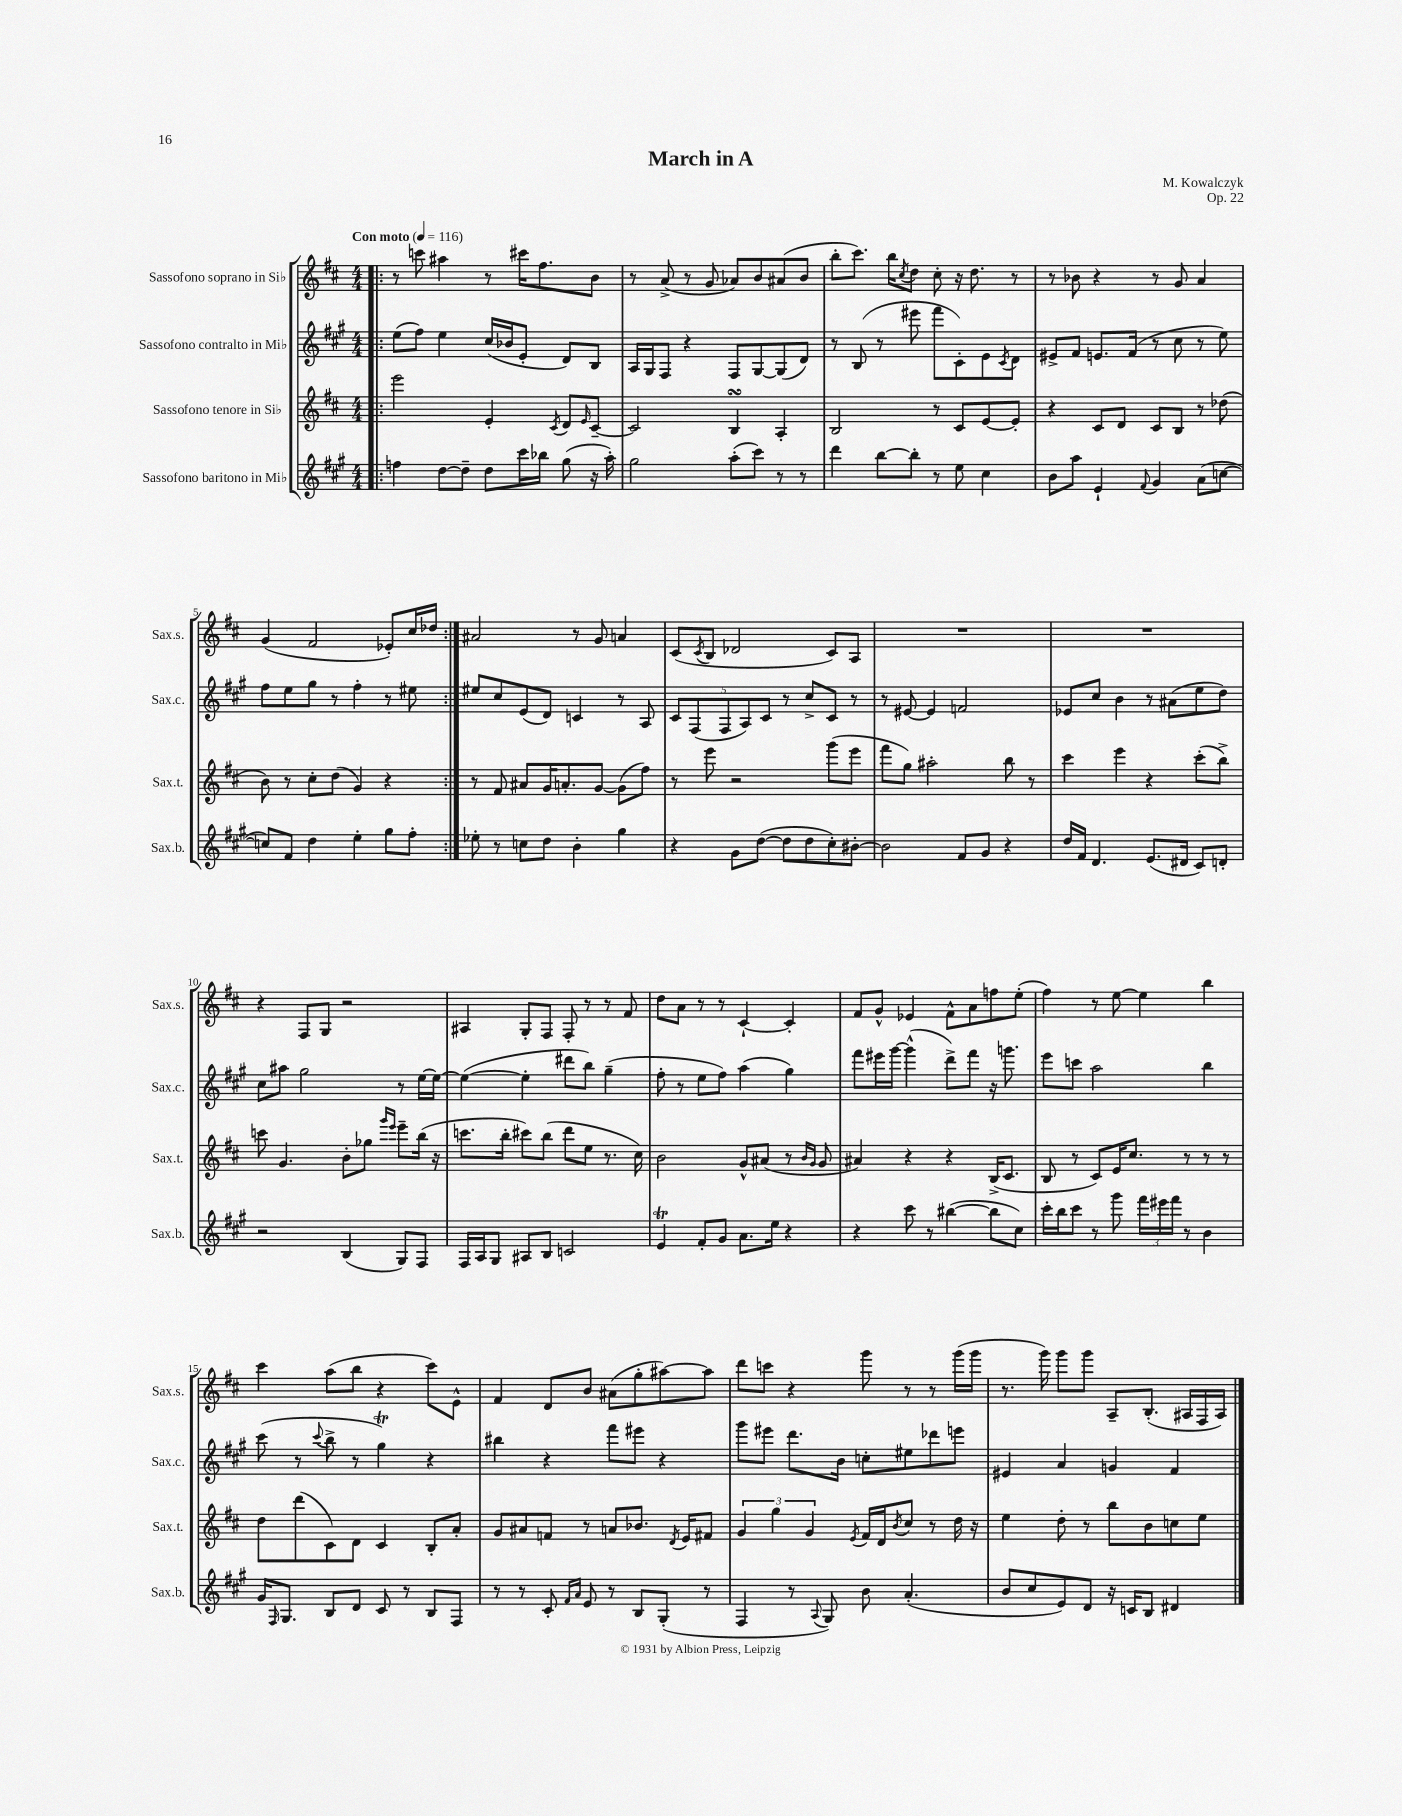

**kern	**kern	**kern	**kern
*staff4	*staff3	*staff2	*staff1
*clefG2	*clefG2	*clefG2	*clefG2
*k[f#c#g#]	*k[f#c#]	*k[f#c#g#]	*k[f#c#]
*M4/4	*M4/4	*M4/4	*M4/4
*MM116	*MM116	*MM116	*MM116
=!|:	=!|:	=!|:	=!|:
4ff	2eee	(8ee	8r
.	.	8ff#)	8ccc
[8dd	.	4ee	4aa#
8dd~]	.	.	.
8dd	4e'	(16cc#	8r
.	.	16b-	.
16ccc#	.	8e'	16ccc#
16bb-	.	.	8.ff#
.	8qc#	.	.
(8gg#	8d	8d)	.
.	16qqe	.	.
16r	[8c#~	8B	8b
16aa')	.	.	.
=	=	=	=
2gg#	2c#]	16A	8r
.	.	16G#	.
.	.	8F#	(8a^
.	.	4r	8r
.	.	.	8g
(8aa'	4B	8F#	8a-)
8ccc#)	.	[8G#	8b
8r	4A'	(8G#]	(8a#
8r	.	8d)	8b
=	=	=	=
4ddd	2B	8r	8bb'
.	.	(8B	8.ccc#)
[8bb	.	8r	.
.	.	.	16bb
.	.	.	8qcc#
8bb']	.	8eee#	8dd
8r	8r	8fff#	8cc#'
8ee	8c#	8c#')	16r
.	.	.	8.dd
4cc#	[8e	8e	.
.	.	8qc#	.
.	8e']	8d	8r
=	=	=	=
8b	4r	8e#^	8r
8aa	.	8f#	8b-
4e`	8c#	8.e	4r
.	8d	.	.
.	.	(16f#	.
8qqf#	.	.	.
4g#	8c#	8r	8r
.	8B	8cc#	8g
(8a	8r	8r	4a
[8cc	(8dd-	8ee)	.
=	=	=	=
8cc])	8b)	8ff#	(4g
8f#	8r	8ee	.
4dd	8cc#'	8gg#	2f#
.	(8dd	8r	.
4ee'	4g)	4ff#'	.
8gg#	4r	8r	8e-')
8ff#'	.	8ee#	16cc#
.	.	.	16dd-
=:|!	=:|!	=:|!	=:|!
8ee-'	8r	8ee#	2a#
8r	8f#	8cc#	.
8cc	8a#	(8e	.
8dd	16g	8d)	.
.	8.a'	.	.
4b'	.	4c	8r
.	[8g	.	8g
4gg#	(8g]	8r	4a
.	8ff#)	8A	.
=	=	=	=
4r	8r	10c#	(8c#
.	.	(10F#	.
.	.	.	8qc#
.	8eee	.	8B
.	.	10F#	.
8g#	2r	.	2d-
.	.	10A)	.
([8dd	.	.	.
.	.	10c#	.
8dd]	.	8r	.
8dd	.	8cc#^	.
8cc#')	(8ggg	8c#	8c#)
[8b#'	8eee	8r	8A
=	=	=	=
2b#]	8fff#	8r	1r
.	8gg)	[8e#	.
.	2aa#'	4e#]	.
8f#	.	2f	.
8g#	.	.	.
4r	8bb	.	.
.	8r	.	.
=	=	=	=
16dd	4ccc#	8e-	1r
16f#	.	.	.
4.d	.	8cc#	.
.	4eee	4b	.
(8.e	4r	8r	.
.	.	(8a#	.
16d#	.	.	.
8c#)	(8ccc#'	8ee	.
8d'	8bb^)	8dd)	.
=	=	=	=
2r	8ccc	8cc#	4r
.	4.g	8aa#	.
.	.	2gg#	8F#
.	.	.	8G
(4B	8b'	.	2r
.	8gg-	.	.
.	16qqggg	.	.
.	16qqeee	.	.
8G#)	8eee~	8r	.
8F#	(16bb	[16ee	.
.	16r	16ee_	.
=	=	=	=
16F#	8.ccc	(4ee_	4A#
16A	.	.	.
8G#	.	.	.
.	16bb'	.	.
8A#	8ccc#)	4ee']	8G'
8B	(8bb	.	8F#
2c	8ddd	8ddd#	8F#'
.	8ee	8bb)	8r
.	8.r	(4gg#~	8r
.	.	.	8f#
.	16cc#)	.	.
=	=	=	=
4e	2b	8ff#'	8dd
.	.	8r	8a
8f#'	.	8ee	8r
8g#	.	8ff#)	8r
8.a	8g^^	(4aa	[4c#`
.	(8a#	.	.
16ee	.	.	.
4r	8r	4gg#)	4c#']
.	16qqb	.	.
.	16qqg	.	.
.	8g	.	.
=	=	=	=
4r	4a#)	8fff#	8f#
.	.	16eee#	8g^^
.	.	[16ggg#	.
8ccc#	4r	(4ggg#^^]	4e-
8r	.	.	.
([4bb#	4r	8ddd^)	8f#^^
.	.	8fff#	8a
8bb#]	(16B^	16r	8ff
.	8.c#	8.ggg	.
8cc#)	.	.	(8ee'
=	=	=	=
16ccc#'	8B	8eee	4ff#)
16bb	.	.	.
8ccc#	8r	8ccc	.
8r	8c#)	2aa	8r
8ggg#	16e	.	[8ee
.	8.cc#	.	.
24fff#	.	.	4ee]
24eee#	.	.	.
24fff#	.	.	.
8r	8r	.	.
4b	8r	4bb	4bb
.	8r	.	.
=	=	=	=
16g#	8dd	(8ccc#	4ccc#
16qqF#	.	.	.
8.G#	.	.	.
.	(8ddd	8r	.
.	.	8qqccc#	.
8B	8c#)	8bb^	(8aa
8d	8d	8r	8bb
8c#	4c#	4gg#)	4r
8r	.	.	.
8B	8B'	4r	8ccc#)
8F#	8a'	.	8e^^
=	=	=	=
8r	8g	4bb#	4f#
8r	8a#	.	.
8c#'	8f	4r	8d
16qqf#	.	.	.
16qqa	.	.	.
8e	8r	.	8b
8r	8a	8fff#	(8a#
8B	8.b-	8eee#	8gg'
(8G#'	.	4r	[8aa#)
.	8qd	.	.
.	16e	.	.
8r	8f#	.	8aa#]
=	=	=	=
4F#	6g	8ggg#	8ddd
.	.	8eee#	8ccc
.	6gg	.	.
8r	.	8.ddd	4r
.	6g	.	.
8qqA	.	.	.
8G#)	.	.	.
.	.	16b	.
.	8qe	.	.
8b	16f#	8cc'	8ggg
.	16d	.	.
.	8qb	.	.
(4.a'	8cc#	8ee#	8r
.	8r	8ddd-	8r
.	16dd	8eee	(16ggg
.	16r	.	16ggg
=	=	=	=
8b	4ee	4e#	8.r
8cc#	.	.	.
.	.	.	16ggg)
8e)	8dd'	4a	8ggg
8d	8r	.	8ggg
16r	8bb	4g	8A~
16c	.	.	.
8B	8b	.	(8.B'
4d#	8cc	4f#	.
.	.	.	16A#
.	8ee	.	16F#
.	.	.	16A#)
==	==	==	==
*-	*-	*-	*-
